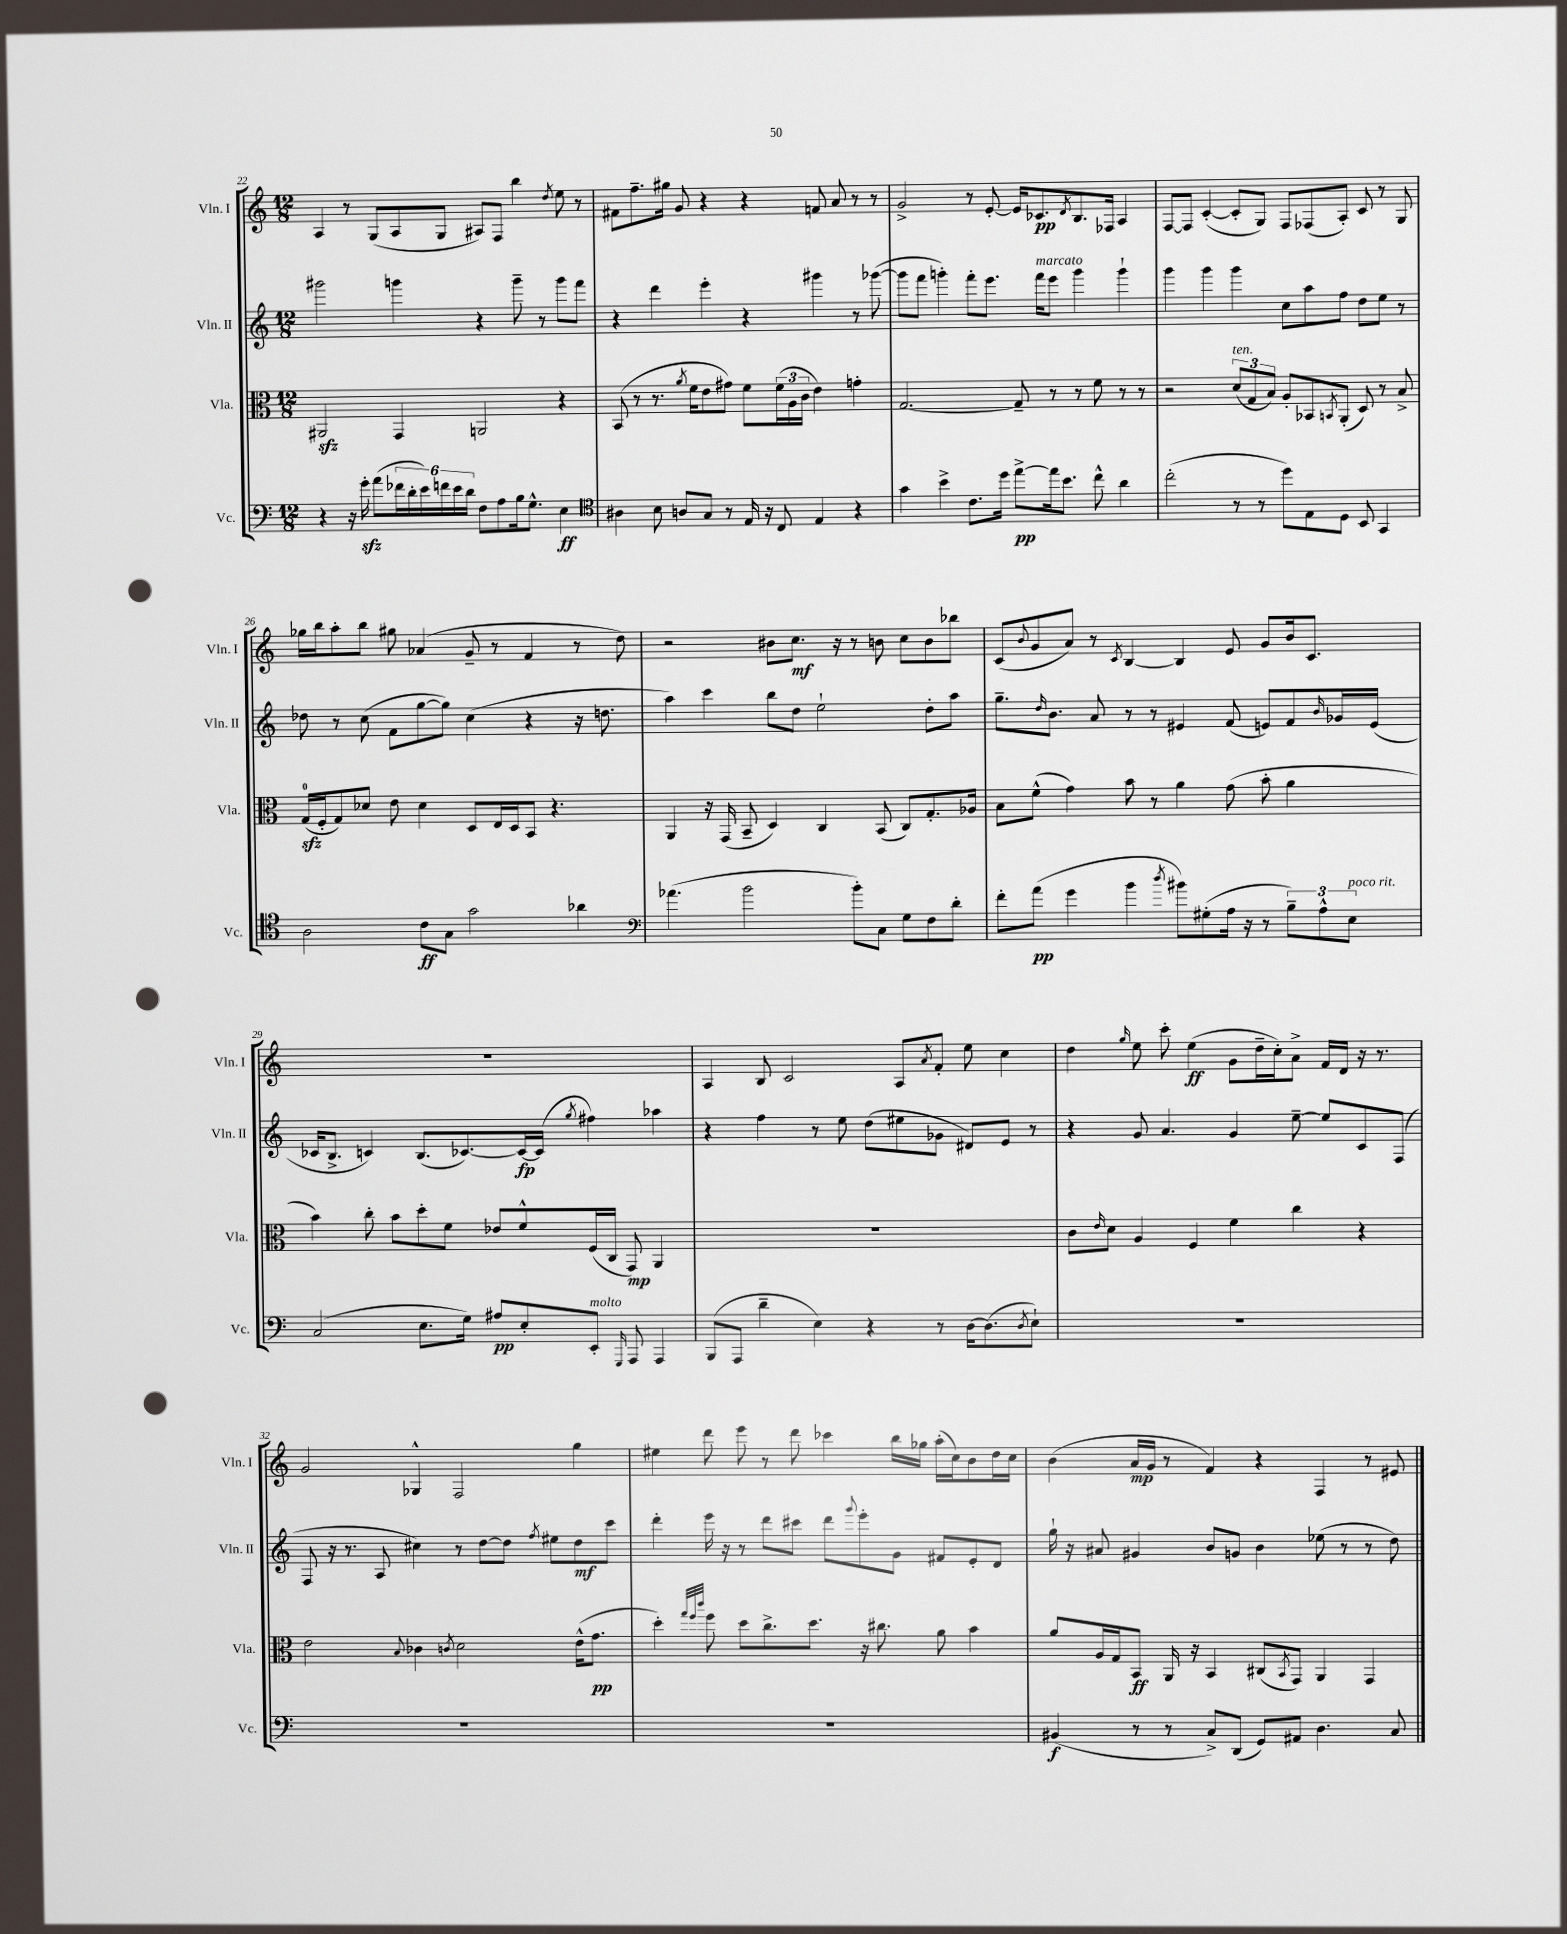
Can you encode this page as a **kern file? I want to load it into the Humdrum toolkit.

**kern	**dynam	**kern	**dynam	**kern	**dynam	**kern	**dynam
*part4	*part4	*part3	*part3	*part2	*part2	*part1	*part1
*staff4	*staff4	*staff3	*staff3	*staff2	*staff2	*staff1	*staff1
*I"Vc.	*	*I"Vla.	*	*I"Vln. II	*	*I"Vln. I	*
*I'Vc.	*	*I'Vla.	*	*I'Vln. II	*	*I'Vln. I	*
*clefF4	*	*clefC3	*	*clefG2	*	*clefG2	*
*k[]	*	*k[]	*	*k[]	*	*k[]	*
*M12/8	*	*M12/8	*	*M12/8	*	*M12/8	*
=22	=22	=22	=22	=22	=22	=22	=22
4r	.	2AA#Xzz/	.	2ggg#X\	.	4A/	.
16r	.	.	.	.	.	8r	.
16gzz'\	.	.	.	.	.	.	.
(8a\L	.	.	.	.	.	(8G/L	.
24f-X\L	.	4GG/	.	4gggn\	.	8A/	.
24d'\	.	.	.	.	.	.	.
24e\)	.	.	.	.	.	.	.
24fn\	.	.	.	.	.	8G/J	.
24e\	.	.	.	.	.	.	.
24d\JJ	.	.	.	.	.	.	.
8F\L	.	2AAn/	.	4r	.	8A#X/L)	.
8A\	.	.	.	.	.	8F/J	.
16B\k	.	.	.	8ggg~\	.	4bb\	.
8.G^^\J	.	.	.	.	.	.	.
.	.	.	.	8r	.	.	.
.	.	.	.	.	.	8qdd/	.
4E\	ff	4r	.	8ggg\L	.	8ee\	.
.	.	.	.	8fff\J	.	8r	.
=23	=23	=23	=23	=23	=23	=23	=23
*clefC4	*	*	*	*	*	*	*
4A#X\	.	(8BB/	.	4r	.	8f#X\L	.
.	.	8r	.	.	.	8.ff~\	.
8B\	.	8.r	.	4ddd\	.	.	.
.	.	.	.	.	.	16gg#X\Jk	.
8An/L	.	.	.	.	.	8g/	.
.	.	8qa/	.	.	.	.	.
.	.	16f\KL	.	.	.	.	.
8G/J	.	8e\	.	4eee'\	.	4r	.
8r	.	8g#X\J)	.	.	.	.	.
16E/	.	8f\L	.	4r	.	4r	.
16r	.	.	.	.	.	.	.
8C/	.	(24f\L	.	.	.	.	.
.	.	24A\	.	.	.	.	.
.	.	24c\JJ	.	.	.	.	.
4E/	.	4e\)	.	4ggg#X\	.	8fn/	.
.	.	.	.	.	.	8a/	.
4r	.	4gn'\	.	8r	.	8r	.
.	.	.	.	([8ggg-X\	.	8r	.
=24	=24	=24	=24	=24	=24	=24	=24
4g\	.	[2.G/	.	8ggg-\L]	.	2g^/	.
.	.	.	.	8fff\J	.	.	.
4b^\	.	.	.	4gggn'\)	.	.	.
8.c\L	.	.	.	8fff'\L	.	8r	.
.	.	.	.	8.eee\J	.	[8e'/	.
16dd\Jk	.	.	.	.	.	.	.
[8ee^\L	pp	8G~/]	.	.	.	16e/KL]	.
!	!	!	!	!LO:TX:a:i:t=marcato	!	!	!
.	.	.	.	16fff\KL	.	8.c-X/	pp
16ee\k]	.	8r	.	8eee\J	.	.	.
8.b\J	.	.	.	.	.	.	.
.	.	.	.	.	.	8qd/	.
.	.	8r	.	4ggg\	.	8.B/	.
8cc^^\	.	8f\	.	.	.	.	.
.	.	.	.	.	.	16F-X/Jk	.
4a\	.	8r	.	4ggg`\	.	4A/	.
.	.	8r	.	.	.	.	.
=25	=25	=25	=25	=25	=25	=25	=25
(2cc'\	.	2r	.	4ggg\	.	[8F/L	.
.	.	.	.	.	.	8F/J]	.
.	.	.	.	4ggg\	.	([4c'/	.
!	!	!LO:TX:a:i:t=ten.	!	!	!	!	!
8r	.	(12d/L	.	4ggg\	.	8c'/L]	.
.	.	12G/	.	.	.	.	.
8r	.	.	.	.	.	8G/J)	.
.	.	12B/J)	.	.	.	.	.
8dd\L)	.	8A'/L	.	8cc\L	.	8F/L	.
8E\	.	8BB-X/	.	8aa\	.	(8F-X/	.
.	.	8qBBn/	.	.	.	.	.
8D\J	.	(8AA'/J	.	8ff\J	.	8A'/J)	.
8BB/	.	8D/)	.	8dd\L	.	8c/	.
4GG/	.	8r	.	8ee\J	.	8r	.
.	.	8B^/	.	8r	.	8G/	.
!!LO:LB:g=z
=26	=26	=26	=26	=26	=26	=26	=26
2A\	.	(16Gzz/LL	.	8dd-X\	.	16gg-X\LL	.
.	.	16F'/J	.	.	.	16bb\J	.
.	.	8G/)	.	8r	.	8aa'\	.
.	.	8d-X/J	.	(8cc\	.	8bb\J	.
.	.	8e\	.	8f\L	.	8gg#X\	.
8c\L	ff	4d-\	.	[8gg\	.	(4a-X/	.
8G\J	.	.	.	8gg\J])	.	.	.
2g\	.	8D/L	.	(4cc\	.	8g~/	.
.	.	16E/L	.	.	.	8r	.
.	.	16D/J	.	.	.	.	.
.	.	8BB/J	.	4r	.	4f/	.
.	.	4.r	.	.	.	.	.
4a-X\	.	.	.	16r	.	8r	.
.	.	.	.	8.ddn\	.	.	.
.	.	.	.	.	.	8dd\)	.
=27	=27	=27	=27	=27	=27	=27	=27
*clefF4	*	*	*	*	*	*	*
(4.a-X\	.	4AA/	.	4aa\)	.	2r	.
.	.	16r	.	4ccc\	.	.	.
.	.	(16GG/	.	.	.	.	.
2b\	.	8BB~/	.	.	.	.	.
.	.	4D/)	.	8bb\L	.	8b#X\L	.
.	.	.	.	8dd\J	.	8.cc\J	mf
.	.	4C/	.	2ee`\	.	.	.
.	.	.	.	.	.	16r	.
8b'\L)	.	.	.	.	.	8r	.
8C\J	.	(8BB/	.	.	.	8bn\	.
8G\L	.	8C/L)	.	.	.	8cc\L	.
8F\	.	8.G'/	.	8dd'\L	.	8b\	.
8d'\J	.	.	.	8aa\J	.	8bb-X\J	.
.	.	16A-X/Jk	.	.	.	.	.
=28	=28	=28	=28	=28	=28	=28	=28
8f'\L	.	8B\L	.	8.gg~\L	.	(8c/L	.
.	.	.	.	.	.	8qqb/	.
(8a\J	pp	(8f^^\J	.	.	.	8g/	.
.	.	.	.	16qqdd/	.	.	.
.	.	.	.	8.b\J	.	.	.
4g\	.	4g\)	.	.	.	8a/J)	.
.	.	.	.	8a/	.	8r	.
.	.	.	.	.	.	8qc/	.
4b\	.	8b\	.	8r	.	[4B/	.
.	.	8r	.	8r	.	.	.
8qdd/	.	.	.	.	.	.	.
8b#X\L)	.	4a\	.	4e#X/	.	4B/]	.
(8G#X'\	.	.	.	.	.	.	.
16A\Jk	.	(8g\	.	(8f/	.	8e/	.
16r	.	.	.	.	.	.	.
8r	.	8b'\	.	8en/L)	.	8g/L	.
12B~\L)	.	4a\	.	8f/	.	16b/k	.
.	.	.	.	.	.	8.c/J	.
12A^^\	.	.	.	.	.	.	.
.	.	.	.	16qqb/	.	.	.
.	.	.	.	16g-X/L	.	.	.
!LO:TX:a:i:t=poco rit.	!	!	!	!	!	!	!
12E\J	.	.	.	.	.	.	.
.	.	.	.	(16e/JJ	.	.	.
!!LO:LB:g=z
=29	=29	=29	=29	=29	=29	=29	=29
(2C/	.	4b\)	.	16c-X/KL	.	1.r	.
.	.	.	.	8.B^/J	.	.	.
.	.	8cc'\	.	4cn/)	.	.	.
.	.	8b\L	.	.	.	.	.
8.E\L	.	8dd'\	.	(8.B/L	.	.	.
.	.	8f\J	.	.	.	.	.
16G\Jk)	.	.	.	[8.c-X/)	.	.	.
8A#X/L	pp	8e-X/L	.	.	.	.	.
8E'/	.	8f^^/	.	16c-/L_	fp	.	.
.	.	.	.	(16c-/JJ]	.	.	.
.	.	.	.	8qgg/	.	.	.
!LO:TX:a:i:t=molto	!	!	!	!	!	!	!
8EE'/J	.	(16F/L	.	4ff#X\)	.	.	.
.	.	16C/JJ	.	.	.	.	.
16qqGGG/	.	.	.	.	.	.	.
8AAA/	.	8GG/)	mp	.	.	.	.
4AAA/	.	4AA/	.	4aa-X\	.	.	.
=30	=30	=30	=30	=30	=30	=30	=30
(8BBB/L	.	1.r	.	4r	.	4A/	.
8AAA/J	.	.	.	.	.	.	.
4d~\	.	.	.	4ff\	.	8B/	.
.	.	.	.	.	.	2c/	.
4E\)	.	.	.	8r	.	.	.
.	.	.	.	8ee\	.	.	.
4r	.	.	.	(8dd\L	.	.	.
.	.	.	.	8ee#X\	.	8A/L	.
.	.	.	.	.	.	8qa/	.
8r	.	.	.	8g-X\J	.	8f'/J	.
[16D\KL	.	.	.	8d#X/L)	.	8ee\	.
(8.D\]	.	.	.	.	.	.	.
.	.	.	.	8e/J	.	4cc\	.
8qD/	.	.	.	.	.	.	.
8E`\J)	.	.	.	8r	.	.	.
=31	=31	=31	=31	=31	=31	=31	=31
1.r	.	8c\L	.	4r	.	4dd\	.
.	.	16qqe/	.	.	.	.	.
.	.	8d\J	.	.	.	.	.
.	.	.	.	.	.	16qqgg/	.
.	.	4A/	.	8g/	.	8ee\	.
.	.	.	.	4.a/	.	8ccc'\	.
.	.	4F/	.	.	.	(4ee\	ff
.	.	4f\	.	4g/	.	8g\L	.
.	.	.	.	.	.	16dd~\L	.
.	.	.	.	.	.	16cc'\J)	.
.	.	4cc\	.	[8ee~\	.	8a^\J	.
.	.	.	.	8ee/L]	.	16f/LL	.
.	.	.	.	.	.	16d/JJ	.
.	.	4r	.	8c/	.	16r	.
.	.	.	.	.	.	8.r	.
.	.	.	.	(8F/J	.	.	.
!!LO:LB:g=z
=32	=32	=32	=32	=32	=32	=32	=32
1.r	.	2e\	.	8F/	.	2g/	.
.	.	.	.	16r	.	.	.
.	.	.	.	8.r	.	.	.
.	.	.	.	8A/	.	.	.
.	.	8qqB/	.	.	.	.	.
.	.	4c-X\	.	4cc#X\)	.	4G-X^^/	.
.	.	8qcn/	.	.	.	.	.
.	.	2d\	.	8r	.	2F/	.
.	.	.	.	[8dd\L	.	.	.
.	.	.	.	8dd\J]	.	.	.
.	.	.	.	8qff/	.	.	.
.	.	.	.	8ee#X\L	.	.	.
.	.	(16e^^\KL	.	8dd\	mf	4gg\	.
.	.	8.g\J	pp	.	.	.	.
.	.	.	.	8ccc\J	.	.	.
=33	=33	=33	=33	=33	=33	=33	=33
1.r	.	4dd'\)	.	4ddd'\	.	4ee#X\	.
.	.	32qqgg/LLL	.	.	.	.	.
.	.	32qqff/	.	.	.	.	.
.	.	32qqccc/JJJ	.	.	.	.	.
.	.	8ff\	.	16eee\	.	8ddd\	.
.	.	.	.	16r	.	.	.
.	.	8dd\L	.	8r	.	8eee\	.
.	.	8.cc^\	.	8ddd\L	.	8r	.
.	.	.	.	8ccc#X\J	.	8ddd\	.
.	.	8.dd\J	.	.	.	.	.
.	.	.	.	8ddd\L	.	4ccc-X\	.
.	.	.	.	8qqggg/	.	.	.
.	.	16r	.	8eee'\	.	.	.
.	.	8.cc#X\	.	.	.	.	.
.	.	.	.	8g\J	.	16bb\LL	.
.	.	.	.	.	.	16gg-X\JJ	.
.	.	8a\	.	8f#X/L	.	(16aa'\LL	.
.	.	.	.	.	.	16cc\J)	.
.	.	4b\	.	8e'/	.	8b\	.
.	.	.	.	8d/J	.	16dd\L	.
.	.	.	.	.	.	16cc\JJ	.
=34	=34	=34	=34	=34	=34	=34	=34
(4BB#X/	f	8a/L	.	16gg`\	.	(4b\	.
.	.	.	.	16r	.	.	.
.	.	16A/L	.	8a#X/	.	.	.
.	.	16G/J	.	.	.	.	.
8r	.	8BB/J	ff	4g#X/	.	16a/LL	mp
.	.	.	.	.	.	16g/JJ	.
8r	.	16AA/	.	.	.	8r	.
.	.	16r	.	.	.	.	.
8C^/L)	.	4BB/	.	8b/L	.	4f/)	.
(8DD/J	.	.	.	8gn/J	.	.	.
8GG/L)	.	(8C#X/L	.	4b\	.	4r	.
.	.	8qBB/	.	.	.	.	.
8AA#X/J	.	8GG/J)	.	.	.	.	.
4.D\	.	4AA/	.	(8ee-X\	.	4F/	.
.	.	.	.	8r	.	.	.
.	.	4GG/	.	8r	.	8r	.
8C/	.	.	.	8dd\)	.	8e#X/	.
==	==	==	==	==	==	==	==
*-	*-	*-	*-	*-	*-	*-	*-
